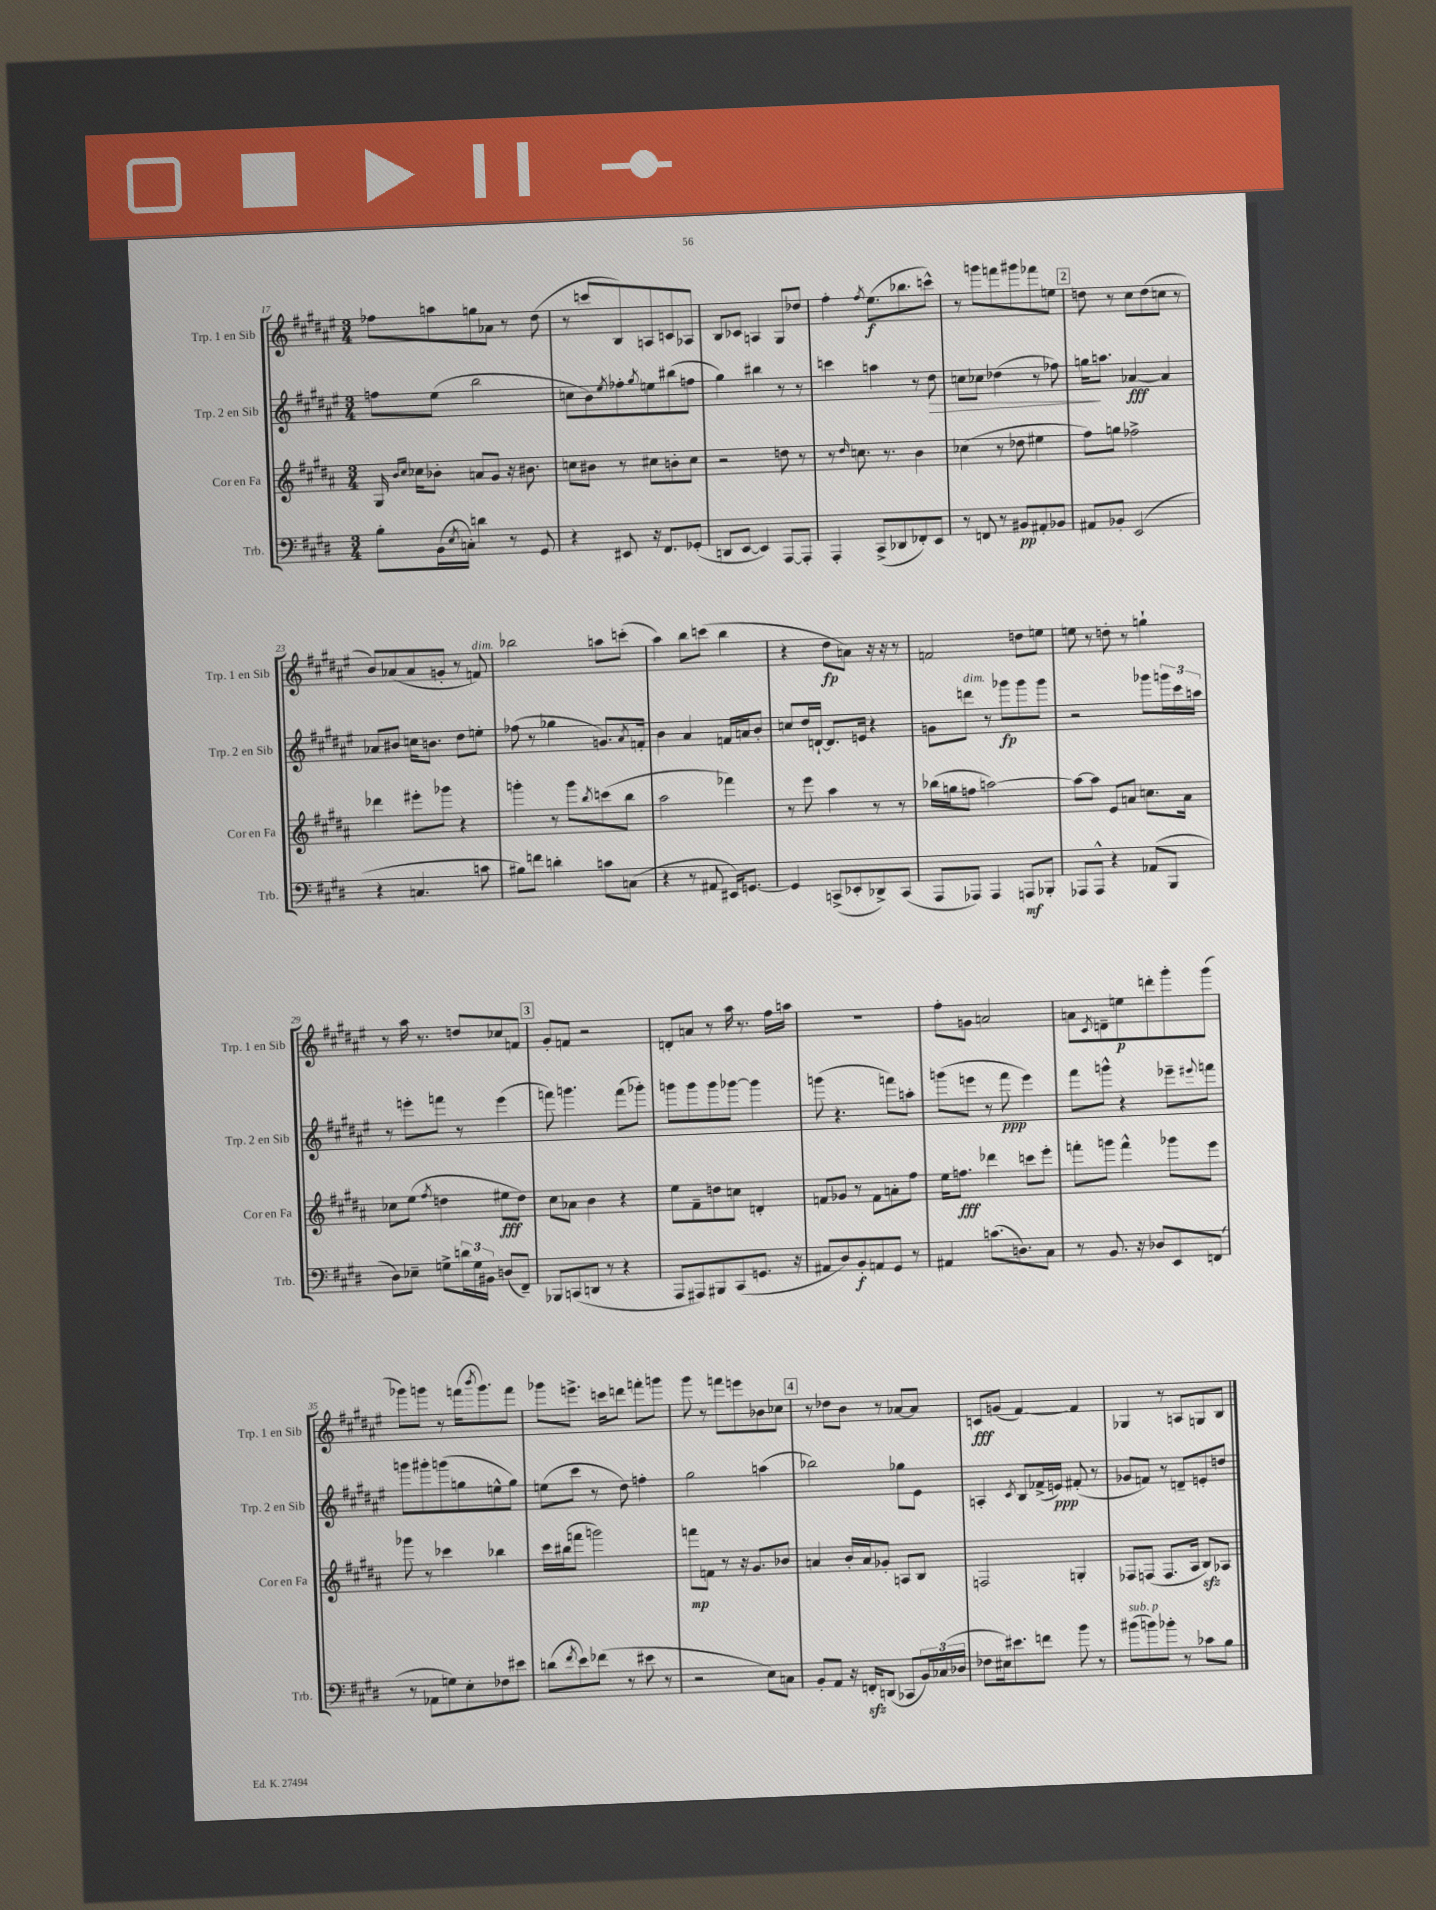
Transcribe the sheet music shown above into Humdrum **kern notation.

**kern	**dynam	**kern	**dynam	**kern	**dynam	**kern	**dynam
*part4	*part4	*part3	*part3	*part2	*part2	*part1	*part1
*staff4	*staff4	*staff3	*staff3	*staff2	*staff2	*staff1	*staff1
*I"Trb.	*	*I"Cor en Fa	*	*I"Trp. 2 en Sib	*	*I"Trp. 1 en Sib	*
*I'Trb.	*	*I'Cor en Fa	*	*I'Trp. 2 en Sib	*	*I'Trp. 1 en Sib	*
*clefF4	*	*clefG2	*	*clefG2	*	*clefG2	*
*k[f#c#g#d#]	*	*k[f#c#g#d#a#]	*	*k[f#c#g#d#a#e#]	*	*k[f#c#g#d#a#e#]	*
*M3/4	*	*M3/4	*	*M3/4	*	*M3/4	*
=17	=17	=17	=17	=17	=17	=17	=17
8B'\L	.	16G#/	.	8ffn\L	.	8ff-X\L	.
.	.	16qqb/LL	.	.	.	.	.
.	.	16qqcc#/JJ	.	.	.	.	.
.	.	16cc-X\KL	.	.	.	.	.
(16BB\L	.	8b-X'\J	.	(8ee#\J	.	8aan\	.
8qE/	.	.	.	.	.	.	.
16Cn'\JJ)	.	.	.	.	.	.	.
4dn\	.	8an/L	.	2bb\	.	8ggn\	.
.	.	8g#/J	.	.	.	8a-X\J	.
8r	.	16r	.	.	.	8r	.
.	.	8.b#X\	.	.	.	.	.
8GG#/	.	.	.	.	.	(8dd#\	.
=18	=18	=18	=18	=18	=18	=18	=18
4r	.	8ccn\L	.	8ccn\L	.	8r	.
.	.	8b#X\J	.	8b\)	.	8cccn/L	.
.	.	.	.	8qee#/	.	.	.
8EE#X/	.	8r	.	8ff-X'\	.	8B/)	.
.	.	.	.	8qgg#/	.	.	.
16r	.	8cc#X\L	.	8een\	.	8An/	.
8.FF#/L	.	.	.	.	.	.	.
.	.	8bn'\	.	(8bb#X\	.	8cn/	.
(8GG-X'/J	.	8cc#\J	.	8ffn\J	.	8A-X/J	.
=19	=19	=19	=19	=19	=19	=19	=19
8DDn/L	.	2r	.	4gg#\)	.	8B/L	.
[8EE/J	.	.	.	.	.	8c-X/J	.
4EE/])	.	.	.	4bb#X\	.	4An/	.
[8AAA/L	.	8ddn\	.	8r	.	8G#/L	.
8AAA'/J]	.	8r	.	8r	.	8dd-X/J	.
=20	=20	=20	=20	=20	=20	=20	=20
4AAA'/	.	8r	.	4cccn\	.	4ff#'\	.
.	.	16qqdd#/	.	.	.	.	.
.	.	8.ccn\	.	.	.	.	.
.	.	.	.	.	.	8qff#/	.
(8CC#^/L	.	.	.	4aan\	.	(8.ee#\L	f
.	.	8.r	.	.	.	.	.
8DD-X/	.	.	.	.	.	.	.
.	.	.	.	.	.	8.bb-X\	.
8FF-X'/)	.	4b\	.	8r	.	.	.
!	!	!	!	!	!LO:HP:b	!	!
8EE/J	.	.	.	8dd#\	>	8cccn^^\J)	.
=21	=21	=21	=21	=21	=21	=21	=21
8r	.	(4cc-X\	.	8ccn\L	.	8r	.
8FFn/	.	.	.	8cc-X\J	.	8gggn\L	.
8r	.	8r	.	(4dd-X\	.	8fffn\	.
8BB#X/L	pp	8dd-X\	.	.	.	8ggg#X\	.
8AA#X'/	.	4ee#X\	.	8r	.	8fff-X\	.
8BB-X/J	.	.	.	8ff-X\)	.	8een\J	.
!!LO:REH:place=s1:t=2
=22	=22	=22	=22	=22	=22	=22	=22
8AA#X/L	.	8ff#\L)	.	16ggn\KL	.	8ddn\	.
.	.	.	.	8.aan\J	]	.	.
8BB-X'/J	.	8ggn\J	.	.	.	8r	.
(2EE/	.	2ff-X^\	.	[4a-X/	fff	8cc#\L	.
.	.	.	.	.	.	(8dd\	.
.	.	.	.	4a-/]	.	8ccn\J	.
.	.	.	.	.	.	8r	.
!!LO:LB:g=z
=23	=23	=23	=23	=23	=23	=23	=23
4r	.	4ddd-X\	.	8a-X/L	.	8b/L)	.
.	.	.	.	8b#X/J	.	(8a-X/	.
4.Cn/	.	8eee#X'\L	.	16ccn\KL	.	8a-/	.
.	.	.	.	8.bn\J	.	.	.
.	.	8ggg-X\J	.	.	.	8gn'/J	.
.	.	4r	.	8dd#\L	.	8r	.
!	!	!	!	!	!	!LO:TX:a:i:t=dim.	!
8cn\	.	.	.	8een'\J	.	8fn/)	.
=24	=24	=24	=24	=24	=24	=24	=24
8B#X\L)	.	4gggn'\	.	(8ff-X\	.	2bb-X\	.
8fn\J	.	.	.	8r	.	.	.
4dn'\	.	8r	.	4gg-X\	.	.	.
.	.	8ggg\L	.	.	.	.	.
.	.	8qbb/	.	.	.	.	.
8cn\L	.	(8cccn\	.	8.gn/L)	.	8aan\L	.
(8Cn\J	.	8bb\J	.	.	.	(8cccn'\J	.
.	.	.	.	8qa#/	.	.	.
.	.	.	.	16fn'/Jk	.	.	.
=25	=25	=25	=25	=25	=25	=25	=25
4r	.	2aa#\	.	4b\	.	4aa#\)	.
8r	.	.	.	4a#/	.	8bb\L	.
8AA#X/	.	.	.	.	.	(8cccn\J	.
16EE#X/KL)	.	4fff-X\)	.	16fn/LL	.	4bb\	.
[8.GGn/J	.	.	.	16an/J	.	.	.
.	.	.	.	8b'/J	.	.	.
=26	=26	=26	=26	=26	=26	=26	=26
4GG/]	.	8r	.	8ccn/L	.	4r	.
.	.	8eee\	.	16dd#/L	.	.	.
.	.	.	.	[16dn`/JJ	.	.	.
(8CCn^/L	.	4aa#\	.	8.d/L]	.	8dd#\L	fp
8EE-X'/	.	.	.	.	.	8an\J)	.
.	.	.	.	16en/Jk	.	.	.
8DD-X^/)	.	8r	.	4r	.	16r	.
.	.	.	.	.	.	16r	.
(8CC/J	.	8r	.	.	.	8r	.
=27	=27	=27	=27	=27	=27	=27	=27
8AAA/L	.	(16bb-X\LL	.	8gn\L	.	2fn/	.
.	.	16ggn\J	.	.	.	.	.
!	!	!	!	!LO:TX:a:i:t=dim.	!	!	!
8AAA-X/J)	.	8ffn\J	.	8dddn\J	.	.	.
4AAA-/	.	[2aan\)	.	8r	.	.	.
.	.	.	.	8ggg-X\L	fp	.	.
8AAAn/L	mf	.	.	8ggg-\	.	8ddn\L	.
8BBB-X'/J	.	.	.	8ggg-\J	.	8een\J	.
=28	=28	=28	=28	=28	=28	=28	=28
8AAA-X/L	.	8aa\L_	.	2r	.	8een\	.
8AAA-^^/J	.	8aa\J]	.	.	.	8r	.
4r	.	8e/L	.	.	.	8ddn'\	.
.	.	8an/J	.	.	.	8r	.
(8AA-X/L	.	8.ccn\L	.	8ggg-X\L	.	4ggn`\	.
8BBB/J	.	.	.	24gggn\L	.	.	.
.	.	.	.	24ccc#\	.	.	.
.	.	16a\Jk	.	.	.	.	.
.	.	.	.	24aan\JJ	.	.	.
!!LO:LB:g=z
=29	=29	=29	=29	=29	=29	=29	=29
8D#\L)	.	8cc-X\L	.	8r	.	8r	.
8E-X~\J	.	(8ee\J	.	8eeen'\L	.	16aa#\	.
.	.	.	.	.	.	8.r	.
.	.	8qff#/	.	.	.	.	.
8Gn^\L	.	4ddn\	.	8fffn\J	.	.	.
24dn\L	.	.	.	8r	.	8ddn/L	.
24G\	.	.	.	.	.	.	.
24BB#X\JJ	.	.	.	.	.	.	.
(8Dn/L	.	8ee#X\L	fff	(4eee\	.	8cc-X/	.
8FF#~/J)	.	8dd\J)	.	.	.	8fn/J	.
!!LO:REH:place=s1:t=3
=30	=30	=30	=30	=30	=30	=30	=30
8BBB-X/L	.	8cc#\L	.	8fffn\)	.	8g#'/L	.
(8CCn/	.	8a-X\J	.	4.gggn\	.	8fn/J	.
8DDn/J	.	4b\	.	.	.	2r	.
8r	.	.	.	.	.	.	.
4r	.	4r	.	(8fff\L	.	.	.
.	.	.	.	8ggg-X'\J)	.	.	.
=31	=31	=31	=31	=31	=31	=31	=31
8AAA/L	.	8ee\L	.	8gggn\L	.	8dn'/L	.
8AAA#X/)	.	8f#~\	.	8ggg\	.	8an/J	.
8BBB#X/	.	8ddn\	.	8ggg\	.	8r	.
(8CC#/	.	8ccn\J	.	[8ggg-X\J	.	16aa#\	.
.	.	.	.	.	.	8.r	.
8.GGn/J	.	4dn'/	.	4ggg-\]	.	.	.
.	.	.	.	.	.	16ff#\LL	.
16r	.	.	.	.	.	16aan\JJ	.
=32	=32	=32	=32	=32	=32	=32	=32
8AA#X/L	.	8fn/L	.	(8gggn\	.	2.r	.
8D#/)	.	8g-X/J	.	4.r	.	.	.
8BB'/	f	8r	.	.	.	.	.
8AAn/	.	8f\L	.	.	.	.	.
8GG#/J	.	8an'\	.	8fffn\L)	.	.	.
8r	.	8ff#\J	.	8aan'\J	.	.	.
=33	=33	=33	=33	=33	=33	=33	=33
4AA#X/	.	16ee\KL	.	(8gggn\L	.	8ff#'\L	.
.	.	8.ffn\J	fff	.	.	.	.
.	.	.	.	8eeen\J	.	8gn\J	.
(8.cn\L	.	4ddd-X\	.	8r	.	2an/	.
.	.	.	.	8fff#\	ppp	.	.
8.Dn\)	.	.	.	.	.	.	.
.	.	8cccn\L	.	4eee\)	.	.	.
8C#\J	.	8eee'\J	.	.	.	.	.
=34	=34	=34	=34	=34	=34	=34	=34
8r	.	8fffn'\L	.	8fff#\L	.	8an\L	.
.	.	.	.	.	.	8qc#/	.
8.BB/	.	8gggn\J	.	8gggn^^\J	.	8dn~\	.
.	.	4fff^^\	.	4r	.	8een\	p
16r	.	.	.	.	.	.	.
8D-X/L	.	.	.	.	.	8dddn'\	.
8EE/	.	8ggg-X\L	.	8eee-X~\L	.	8ggg#'\	.
.	.	.	.	8qqeee#X/	.	.	.
(8FFn/J	.	8eee\J	.	8fffn\J	.	(8ggg#\J	.
!!LO:LB:g=z
=35	=35	=35	=35	=35	=35	=35	=35
8r	.	8ggg-X\	.	8gggn\L	.	8ggg-X\L)	.
8AA-X\L	.	8r	.	8ggg#X'\	.	8gggn\J	.
8Gn\)	.	4ccc-X\	.	(8gggn\	.	8r	.
8E'\	.	.	.	8ggn\	.	(16fffn\KL	.
.	.	.	.	.	.	8qbbb/	.
.	.	.	.	.	.	8.ggg\)	.
8F-X\	.	4bb-X\	.	8een^^\	.	.	.
8e#X\J	.	.	.	8gg\J)	.	8fff\J	.
=36	=36	=36	=36	=36	=36	=36	=36
(8dn\L	.	16ccc#\LL	.	(8een\L	.	8ggg-X\L	.
.	.	(16bb#X\J	.	.	.	.	.
8qf#/	.	.	.	.	.	.	.
8e\)	.	8fffn\J	.	8ccc#\J	.	8.eeen^\J	.
(8f-X\J	.	2gggn\)	.	8r	.	.	.
.	.	.	.	.	.	16cccn\KL	.
8r	.	.	.	8dd#\)	.	8dddn\J	.
8e#X\	.	.	.	4ffn'\	.	8fffn'\L	.
8r	.	.	.	.	.	8gggn\J	.
=37	=37	=37	=37	=37	=37	=37	=37
2r	.	8fffn\L	mp	2gg#\	.	8ggg#\	.
.	.	8fn\J	.	.	.	8r	.
.	.	8r	.	.	.	8fffn\L	.
.	.	16r	.	.	.	8eeen\	.
.	.	8.g#/L	.	.	.	.	.
8E\L)	.	.	.	(4aan\	.	8b-X\	.
8Cn\J	.	8b-X/J	.	.	.	8cc-X\J	.
!!LO:REH:place=s1:t=4
=38	=38	=38	=38	=38	=38	=38	=38
8BB'/L	.	4an/	.	2bb-X\)	.	8r	.
8AA/J	.	.	.	.	.	8dd-X\L	.
16r	.	16b'/LL	.	.	.	8b\J	.
16FFnzz'/KL	.	16a/J	.	.	.	.	.
(8DDn/J	.	8g-X'/J	.	.	.	8r	.
8CC-X/L	.	8An/L	.	8gg-X\L	.	[8a-X/L	.
24BB/L)	.	8B/J	.	8e#\J	.	8a-/J]	.
(24C-X/	.	.	.	.	.	.	.
24D-X/JJ	.	.	.	.	.	.	.
=39	=39	=39	=39	=39	=39	=39	=39
8F-X\L	.	2Fn/	.	4An'/	.	8cn/L	fff
16E#X\k)	.	.	.	.	.	(8gn/J	.
8.e#X\	.	.	.	.	.	.	.
.	.	.	.	8qc#/	.	.	.
.	.	.	.	8B/L	.	[4f#/)	.
8fn\J	.	.	.	(16f-X^/L	.	.	.
.	.	.	.	16en/JJ)	ppp	.	.
8b\	.	4Gn'/	.	(8f#X'/	.	4f#/]	.
8r	.	.	.	8r	.	.	.
=40	=40	=40	=40	=40	=40	=40	=40
!LO:TX:a:i:t=sub. p	!	!	!	!	!	!	!
(8b#X\L	.	8F-X/L	.	8g-X/L	.	4G-X/	.
8bn\)	.	(8Fn/J	.	8fn/J)	.	.	.
8b-X'\J	.	8.F/L	.	8r	.	8r	.
8r	.	.	.	8dn~/L	.	8An/L	.
.	.	16A#/Jk	.	.	.	.	.
8c-X\L	.	8Bzz/L)	.	8en'/	.	8Gn/	.
8B\J	.	8A-X/J	.	8ddn/J	.	8B/J	.
==	==	==	==	==	==	==	==
*-	*-	*-	*-	*-	*-	*-	*-
